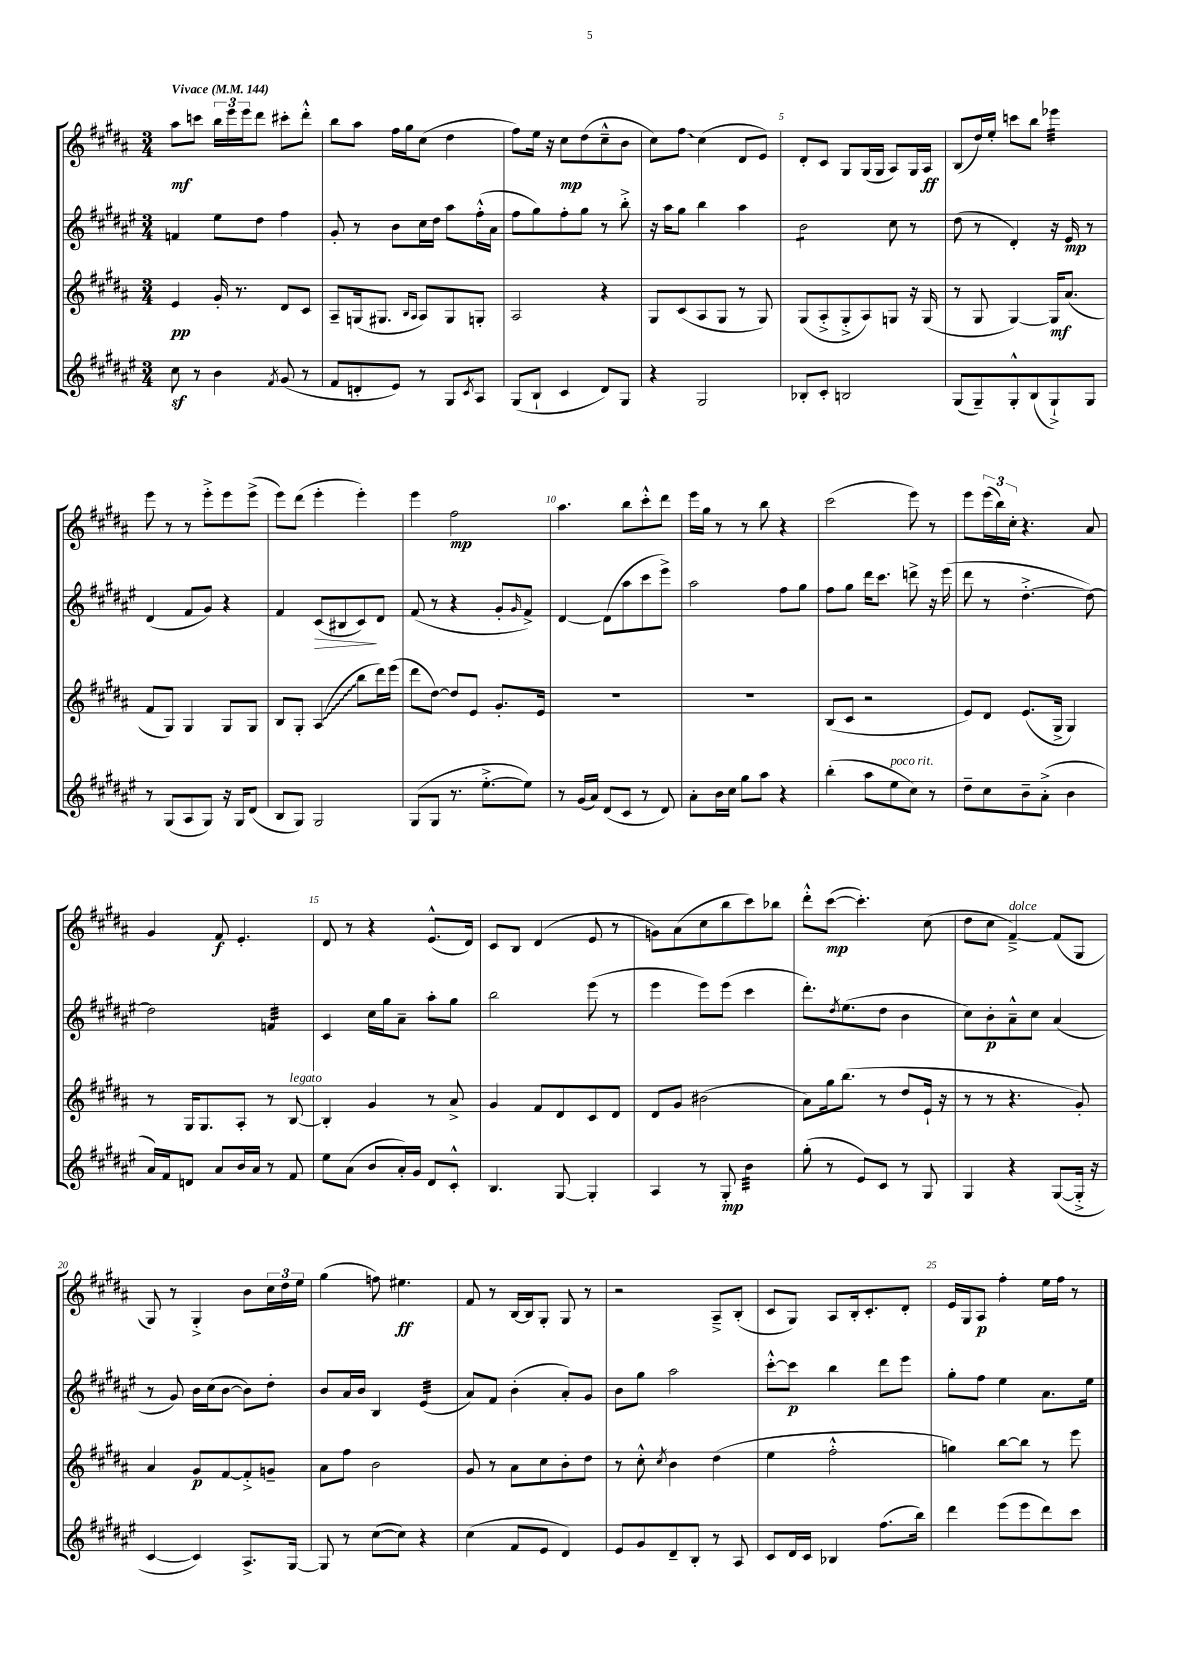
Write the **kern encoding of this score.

**kern	**kern	**kern	**kern
*staff4	*staff3	*staff2	*staff1
*clefG2	*clefG2	*clefG2	*clefG2
*k[f#c#g#d#a#e#]	*k[f#c#g#d#a#]	*k[f#c#g#d#a#e#]	*k[f#c#g#d#a#]
*M3/4	*M3/4	*M3/4	*M3/4
*MM144	*MM144	*MM144	*MM144
8cc#	4e	4f	8aa#
8r	.	.	8ccc
4b	16g#'	8ee#	24bb
.	.	.	24eee
.	8.r	.	.
.	.	.	24eee
.	.	8dd#	8ddd#
8qf#	.	.	.
(8g#	8d#	4ff#	8ccc#'
8r	8c#	.	8ddd#'^^
=	=	=	=
8f#	8A#~	8g#'	8bb
8d'	(16G	8r	8aa#
.	8.G#	.	.
8e#)	.	8b	16ff#
.	.	.	16gg#
.	16qqB	.	.
.	16qqA#	.	.
8r	8A#)	16cc#	(8cc#
.	.	16dd#	.
8G#	8G#	8aa#	4dd#
8qc#	.	.	.
8A#	8G'	(16ff#'^^	.
.	.	16a#	.
=	=	=	=
(8G#	2A#	8ff#	8ff#)
8B`	.	8gg#)	16ee
.	.	.	16r
4c#	.	8ff#'	8cc#
.	.	8gg#	(8dd#
8d#)	4r	8r	8cc#~^^
8G#	.	8bb'^	8b
=	=	=	=
4r	8G#	16r	8cc#)
.	.	16aa#	.
.	(8c#	8gg#	8ff#
2G#	8A#	4bb	(4cc#
.	8G#	.	.
.	8r	4aa#	8d#
.	8G#)	.	8e)
=	=	=	=
8B-'	(8G#	2b	8d#'
8c#'	8A#'^	.	8c#
2B	8G#'^	.	8G#
.	8A#)	.	(16G#
.	.	.	16G#
.	8G	8cc#	8A#)
.	16r	8r	16G#
.	(16G	.	16A#
=	=	=	=
(8G#	8r	(8dd#	(8B
8G#~)	8G#	8r	16dd#)
.	.	.	16ee'
8G#'^^	[4G#)	4d#')	8ccc
(8B	.	.	8bb
8G#`^)	16G#]	16r	4eee-
.	(8.a#	16e#	.
8G#	.	8r	.
=	=	=	=
8r	8f#	(4d#	8eee
(8G#	8G#)	.	8r
8A#	4G#	8f#	8r
8G#)	.	8g#)	8eee'^
16r	8G#	4r	8eee
16G#	.	.	.
(8d#	8G#	.	(8eee^
=	=	=	=
8B	8B	4f#	8eee)
8G#)	8G#'	.	(8ddd#
2G#	(4A#	(8c#	4eee'
.	.	8B#	.
.	8bb	8c#)	4eee')
.	16ddd#)	8d#	.
.	(16eee	.	.
=	=	=	=
(8G#	8ddd#	(8f#	4eee
8G#	[8dd#)	8r	.
8.r	8dd#]	4r	2ff#
.	8e	.	.
[8.ee#'^	.	.	.
.	8.g#'	8g#'	.
.	.	16qqg#	.
8ee#])	.	8f#^)	.
.	16e	.	.
=	=	=	=
8r	2.r	[4d#	4.aa#
(16g#	.	.	.
16a#)	.	.	.
(8d#	.	(8d#]	.
8c#	.	8aa#	8bb
8r	.	8ccc#	8ccc#'^^
8d#)	.	8eee#^)	8ddd#
=	=	=	=
8a#'	2.r	2aa#	16eee
.	.	.	16gg#
16b	.	.	8r
16cc#	.	.	.
8gg#	.	.	8r
8aa#	.	.	8bb
4r	.	8ff#	4r
.	.	8gg#	.
=	=	=	=
(4bb'	(8B	8ff#	(2ccc#
.	8c#	8gg#	.
8aa#	2r	16ddd#	.
.	.	8.ccc#	.
8ee#	.	.	.
8cc#)	.	8ddd^	8eee)
8r	.	16r	8r
.	.	(16eee#	.
=	=	=	=
8dd#~	8e)	8ddd#	8eee
8cc#	8d#	8r	(24eee
.	.	.	24bb)
.	.	.	24cc#'
8b~	(8.e	[4.dd#'^	4.r
(8a#'^	.	.	.
.	16G#^	.	.
4b	4G#)	.	.
.	.	8dd#_)	8a#
=	=	=	=
16a#)	8r	2dd#]	4g#
16f#	.	.	.
8d	16G#	.	.
.	8.G#	.	.
8a#	.	.	8f#
16b	8A#'	.	4.e'
16a#	.	.	.
8r	8r	4f	.
8f#	[8B	.	.
=	=	=	=
8ee#	4B']	4c#	8d#
(8a#	.	.	8r
8b	4g#	16cc#	4r
.	.	16gg#	.
16a#')	.	8a#~	.
16g#	.	.	.
8d#	8r	8aa#'	(8.e^^
8c#'^^	8a#^	8gg#	.
.	.	.	16d#)
=	=	=	=
4.B	4g#	2bb	8c#
.	.	.	8B
.	8f#	.	(4d#
[8G#	8d#	.	.
4G#']	8c#	(8eee#	8e
.	8d#	8r	8r
=	=	=	=
4A#	8d#	4eee#	8g)
.	8g#	.	(8a#
8r	(2b#	8eee#)	8cc#
8G#'	.	(8eee#	8bb
4b	.	4ccc#	8ccc#)
.	.	.	8bb-
=	=	=	=
(8gg#'	8a#)	8.ddd#')	8ddd#'^^
8r	16gg#	.	([8ccc#
.	.	8qdd#	.
.	(8.bb	(8.ee#	.
8e#)	.	.	4.ccc#'])
8c#	8r	8dd#	.
8r	8dd#	4b	.
8G#	16e`	.	(8cc#
.	16r	.	.
=	=	=	=
4G#	8r	8cc#)	8dd#
.	8r	8b'	8cc#
4r	4.r	8a#~^^	[4f#~^)
.	.	8cc#	.
([8G#	.	(4a#	(8f#]
16G#'^]	8g#')	.	8G#
16r	.	.	.
=	=	=	=
[4c#	4a#	8r	8G#)
.	.	8g#)	8r
4c#])	8g#	16b	4G#'^
.	.	(16cc#	.
.	[8f#	[8b	.
8.A#^	8f#'^]	8b])	8b
.	8g~	8dd#'	24cc#
.	.	.	24dd#
[16G#	.	.	.
.	.	.	24ee
=	=	=	=
8G#]	8a#	8b	(4gg#
8r	8ff#	16a#	.
.	.	16b	.
([8cc#	2b	4B	8ff)
8cc#])	.	.	4.ee#
4r	.	(4e#	.
=	=	=	=
(4cc#	8g#	8a#)	8f#
.	8r	8f#	8r
8f#	8a#	(4b'	[16B
.	.	.	16B]
8e#	8cc#	.	8G#'
4d#)	8b'	8a#')	8G#
.	8dd#	8g#	8r
=	=	=	=
8e#	8r	8b	2r
8g#	8cc#'^^	8gg#	.
.	8qcc#	.	.
8d#~	4b	2aa#	.
8B'	.	.	.
8r	(4dd#	.	8A#~^
8A#	.	.	(8B'
=	=	=	=
8c#	4ee	[8ccc#'^^	8c#
16d#	.	8ccc#]	8G#)
16c#	.	.	.
4B-	2ff#'^^	4bb	8A#
.	.	.	16B'
.	.	.	8.c#'
(8.ff#	.	8ddd#	.
.	.	8eee#	8d#'
16bb)	.	.	.
=	=	=	=
4ddd#	4gg)	8gg#'	16e
.	.	.	16G#
.	.	8ff#	8A#
(8eee#	[8bb	4ee#	4ff#'
8eee#	8bb]	.	.
8ddd#)	8r	8.a#	16ee
.	.	.	16ff#
8ccc#	8eee	.	8r
.	.	16ee#	.
==	==	==	==
*-	*-	*-	*-
